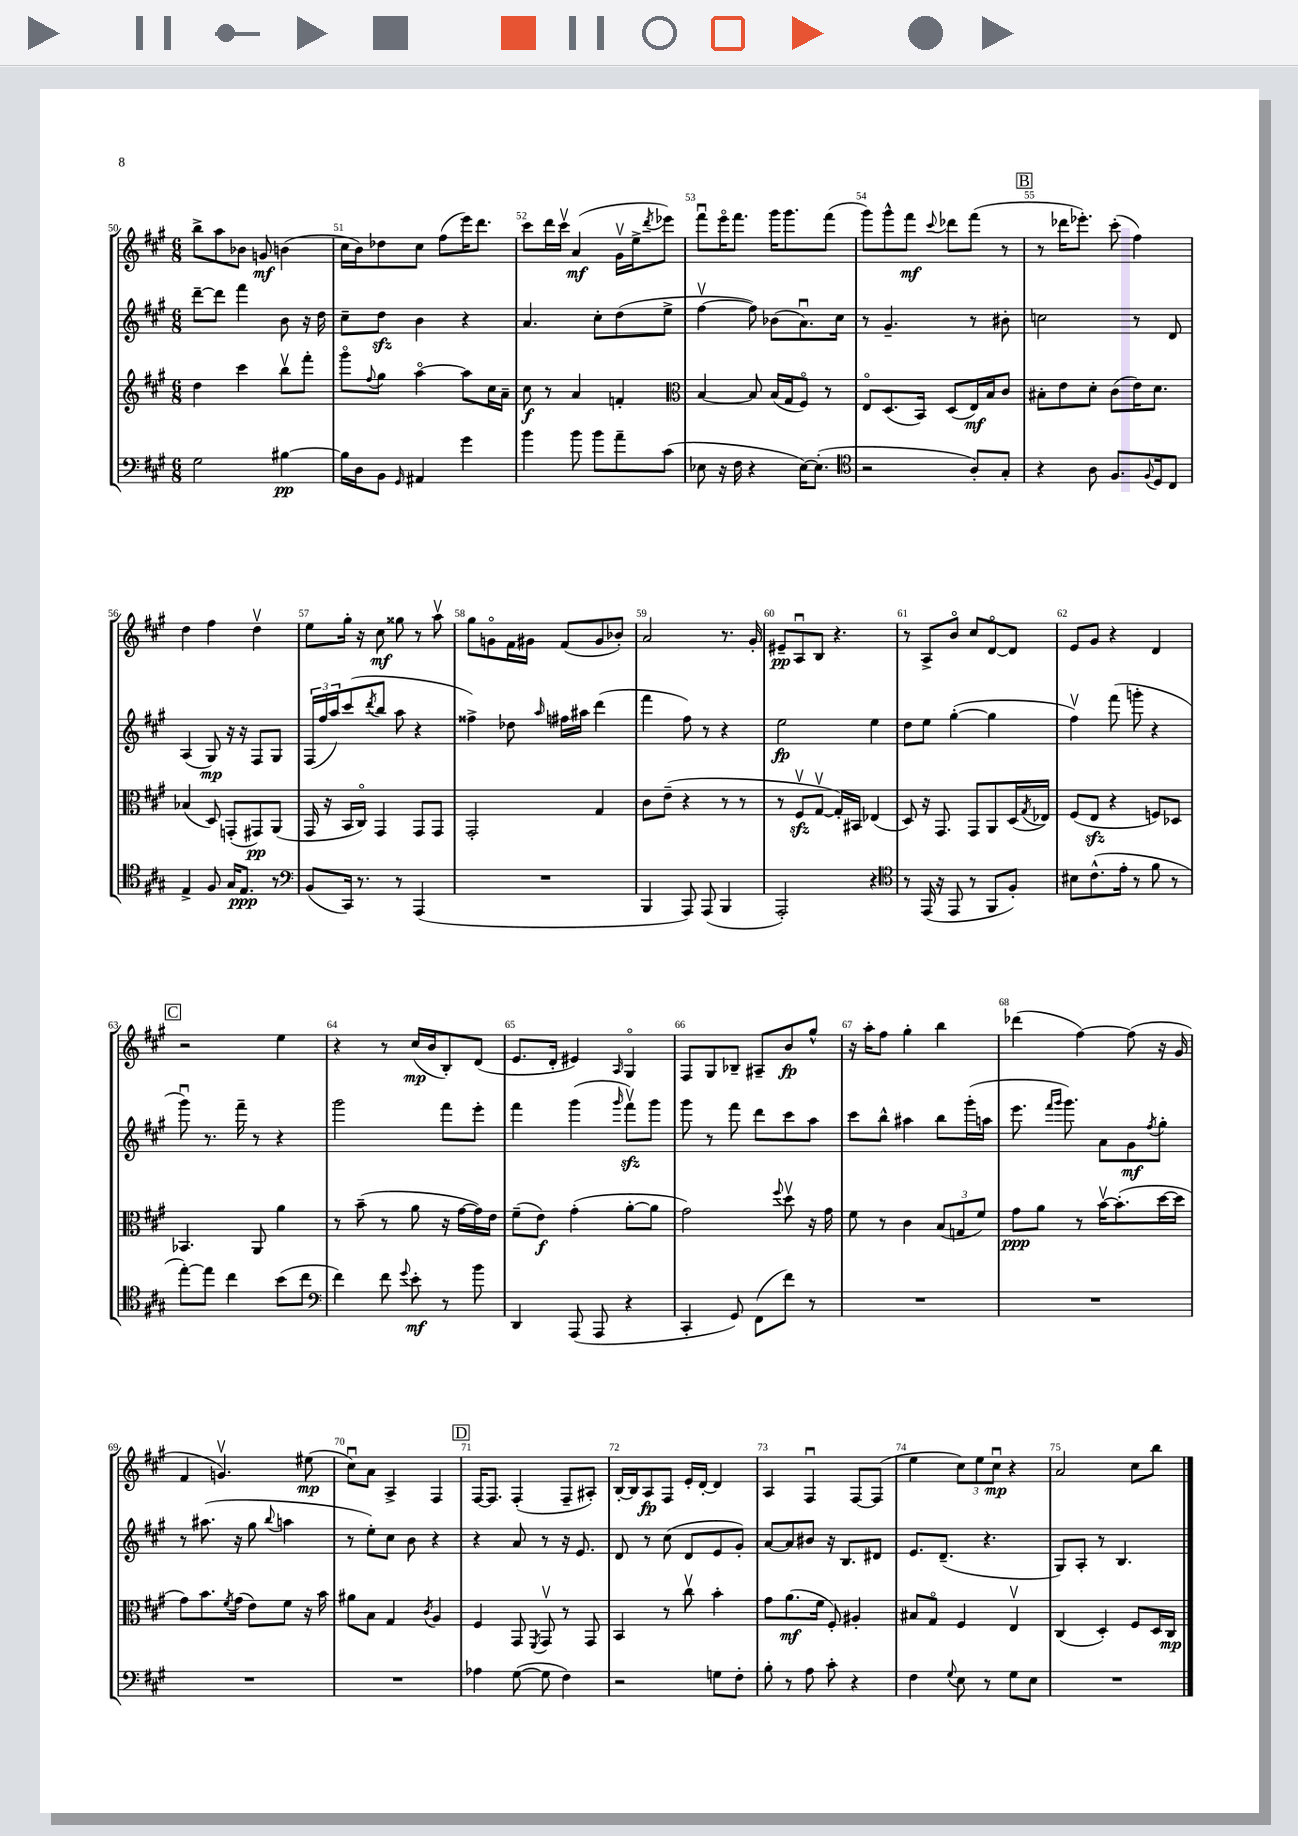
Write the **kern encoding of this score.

**kern	**dynam	**kern	**dynam	**kern	**dynam	**kern	**dynam
*part4	*part4	*part3	*part3	*part2	*part2	*part1	*part1
*staff4	*staff4	*staff3	*staff3	*staff2	*staff2	*staff1	*staff1
*clefF4	*	*clefG2	*	*clefG2	*	*clefG2	*
*k[f#c#g#]	*	*k[f#c#g#]	*	*k[f#c#g#]	*	*k[f#c#g#]	*
*M6/8	*	*M6/8	*	*M6/8	*	*M6/8	*
=50	=50	=50	=50	=50	=50	=50	=50
2G#\	.	4dd\	.	[8ddd~\L	.	8bb^\L	.
.	.	.	.	8ddd\J]	.	8aa\	.
.	.	4ccc#\	.	4fff#\	.	8b-X\J	.
.	.	.	.	.	.	8gn/	mf
[4B#X\	pp	8bbv\L	.	8b\	.	(4bn\	.
.	.	8fff#'\J	.	16r	.	.	.
.	.	.	.	16dd\	.	.	.
=51	=51	=51	=51	=51	=51	=51	=51
16B#\LL]	.	8ggg#\L	.	8cc#~\L	.	16cc#\LL	.
16D\J	.	.	.	.	.	16b\J)	.
.	.	8qqff#/	.	.	.	.	.
8BB\J	.	8gg#\J	.	8ddzz\J	.	8dd-X\	.
16qqGG#/	.	.	.	.	.	.	.
4AA#X/	.	[4aa\	.	4b\	.	8cc#\J	.
.	.	.	.	.	.	(8ff#\L	.
4g#\	.	8aa\L]	.	4r	.	16eee\K)	.
.	.	.	.	.	.	8.ddd\J	.
.	.	16cc#\L	.	.	.	.	.
.	.	16a~\JJ	.	.	.	.	.
=52	=52	=52	=52	=52	=52	=52	=52
4b\	.	8cc#\	f	4.a/	.	8ccc#\L	.
.	.	8r	.	.	.	16ddd\L	.
.	.	.	.	.	.	16ccc#v\JJ	.
8b\	.	4a/	.	.	.	(4a/	mf
8b\L	.	.	.	8cc#'\L	.	.	.
8a~\	.	4fn'/	.	(8dd\	.	16g#v\LL	.
.	.	.	.	.	.	16ee^\J	.
.	.	.	.	.	.	8qddd/	.
(8c#\J	.	.	.	8ee^\J	.	8eee-X\J)	.
=53	=53	=53	=53	=53	=53	=53	=53
*	*	*clefC3	*	*	*	*	*
8E-X\	.	[4B/	.	[4ff#v\	.	8fff#u\L	.
16r	.	.	.	.	.	16eee\K	.
16F#\	.	.	.	.	.	8.fff#\J	.
4r	.	8B/]	.	8ff#\])	.	.	.
.	.	(16B/LL	.	(8b-X\L	.	16ggg#\KL	.
.	.	16G#/J	.	.	.	8.ggg#\	.
[16E-\KL)	.	8F#/J)	.	8.au\)	.	.	.
(8.E-'\J]	.	.	.	.	.	.	.
.	.	8r	.	.	.	(8fff#\J	.
.	.	.	.	16cc#\Jk	.	.	.
=54	=54	=54	=54	=54	=54	=54	=54
*clefC4	*	*	*	*	*	*	*
2r	.	8E/L	.	8r	.	8ggg#\L)	.
.	.	(8.D/	.	4.g#~/	.	8ggg#^^\	.
.	.	.	.	.	.	8fff#\J	mf
.	.	16BB/Jk)	.	.	.	.	.
.	.	.	.	.	.	8qqccc#/	.
.	.	(8D/L	.	.	.	8ddd-X\L	.
8A'/L)	.	16E/L)	mf	8r	.	(8fff#\J	.
.	.	16B/J	.	.	.	.	.
8G#'/J	.	8c#/J	.	8b#X'\	.	8r	.
!!LO:REH:place=s1:t=B
=55	=55	=55	=55	=55	=55	=55	=55
4r	.	8B#X'\L	.	2ccn\	.	8r	.
.	.	8e\	.	.	.	16ddd-X\KL	.
.	.	.	.	.	.	8.eee-X'\J)	.
8A\	.	8d'\J	.	.	.	.	.
8.F#/L	.	(8c#\L	.	.	.	(8ccc#'\	.
.	.	16e\K)	.	8r	.	4ff#\)	.
8qqF#/	.	.	.	.	.	.	.
16D/k	.	8.d\J	.	.	.	.	.
8C#/J	.	.	.	8d/	.	.	.
!!LO:LB:g=z
=56	=56	=56	=56	=56	=56	=56	=56
4E^/	.	(4B-X/	.	(4A/	.	4dd\	.
8F#/	.	8D/)	.	8G#/)	mp	4ff#\	.
16G#/KL	.	(8GGn'/L	.	16r	.	.	.
8.E/J	ppp	.	.	16r	.	.	.
.	.	8GG#X/)	pp	8F#/L	.	4ddv\	.
8r	.	(8AA/J	.	8G#/J	.	.	.
=57	=57	=57	=57	=57	=57	=57	=57
*clefF4	*	*	*	*	*	*	*
(8BB/L	.	16GG#/	.	(24F#/LL	.	8ee\L	.
.	.	.	.	24ff#/	.	.	.
.	.	16r	.	.	.	.	.
.	.	.	.	24aa/J)	.	.	.
16CC#/Jk)	.	16BB/LL	.	(8ccc#/	.	16gg#'\Jk	.
8.r	.	16C#/JJ)	.	.	.	16r	.
.	.	.	.	8qddd/	.	.	.
.	.	4GG#/	.	8bb/J	.	8cc#\	mf
8r	.	.	.	8aa\	.	8gg##X\	.
(4AAA/	.	8GG#/L	.	4r	.	8r	.
.	.	8GG#/J	.	.	.	8aav\	.
=58	=58	=58	=58	=58	=58	=58	=58
2.r	.	2GG#'/	.	4ff##X^\)	.	8gg#\L	.
.	.	.	.	.	.	8gn\	.
.	.	.	.	8dd-X\	.	16f#\L	.
.	.	.	.	.	.	16g#X\JJ	.
.	.	.	.	16qqaa/	.	.	.
.	.	.	.	16ff#X\LL	.	(8f#/L	.
.	.	.	.	16aa#X\JJ	.	.	.
.	.	4G#/	.	(4ddd\	.	8g#/	.
.	.	.	.	.	.	8b-X'/J)	.
=59	=59	=59	=59	=59	=59	=59	=59
4BBB/	.	8c#\L	.	4fff#\	.	2a/	.
.	.	(8e~\J	.	.	.	.	.
8AAA/)	.	4r	.	8ff#\)	.	.	.
(8AAA/	.	.	.	8r	.	.	.
4BBB/	.	8r	.	4r	.	8.r	.
.	.	8r	.	.	.	.	.
.	.	.	.	.	.	16g#'/	.
=60	=60	=60	=60	=60	=60	=60	=60
2AAA'/)	.	8r	.	2ee\	fp	8e#X~/L	pp
.	.	8F#zzv/L	.	.	.	8Au/	.
.	.	[8G#v/J	.	.	.	8B/J	.
.	.	16G#'/LL])	.	.	.	4.r	.
.	.	16BB#X/JJ	.	.	.	.	.
4r	.	(4E-X/	.	4ee\	.	.	.
=61	=61	=61	=61	=61	=61	=61	=61
*clefC4	*	*	*	*	*	*	*
8r	.	8D/)	.	8dd\L	.	8r	.
(16EE/	.	16r	.	8ee\J	.	8A^/L	.
16r	.	8.GG#/	.	.	.	.	.
8EE/	.	.	.	([4gg#'\	.	8b/J	.
8r	.	8GG#/L	.	.	.	8cc#/L	.
8FF#/L	.	8AA/	.	4gg#\]	.	[8d/	.
8F#'/J)	.	(16D/L	.	.	.	8d/J]	.
.	.	8qG#/	.	.	.	.	.
.	.	16E-X/JJ)	.	.	.	.	.
=62	=62	=62	=62	=62	=62	=62	=62
8B#X\L	.	(8F#/L	.	4ff#v\)	.	8e/L	.
(8.c#^^\	.	8Ezz/J	.	.	.	8g#/J	.
.	.	4r	.	(8fff#\	.	4r	.
16e'\Jk	.	.	.	.	.	.	.
8r	.	.	.	8gggn'\	.	.	.
8f#\	.	8Fn/L)	.	4r	.	4d/	.
8r	.	8D-X/J	.	.	.	.	.
!!LO:LB:g=z
!!LO:REH:place=s1:t=C
=63	=63	=63	=63	=63	=63	=63	=63
[8ee'\L)	.	4.BB-X/	.	8ggg#u\)	.	2r	.
8ee\J]	.	.	.	8.r	.	.	.
4cc#\	.	.	.	.	.	.	.
.	.	.	.	16fff#~\	.	.	.
.	.	8AA/	.	8r	.	.	.
(8b\L	.	4a\	.	4r	.	4ee\	.
8cc#\J	.	.	.	.	.	.	.
=64	=64	=64	=64	=64	=64	=64	=64
*clefF4	*	*	*	*	*	*	*
4f#\)	.	8r	.	2ggg#\	.	4r	.
.	.	(8b~\	.	.	.	.	.
8f#\	.	8r	.	.	.	8r	.
8qqg#/	.	.	.	.	.	.	.
8e'\	mf	8a\	.	.	.	(16cc#/LL	mp
.	.	.	.	.	.	16b/J	.
8r	.	16r	.	8fff#\L	.	8B'/)	.
.	.	[16g#\LL	.	.	.	.	.
8b\	.	16g#\])	.	8eee'\J	.	(8d/J	.
.	.	16e\JJ	.	.	.	.	.
=65	=65	=65	=65	=65	=65	=65	=65
4DD/	.	(8f#~\L	.	4fff#\	.	8.e/L	.
.	.	8e\J)	f	.	.	.	.
.	.	.	.	.	.	16d'/Jk	.
(8AAA/	.	(4g#'\	.	(4ggg#\	.	4e#X/)	.
8AAA/	.	.	.	.	.	.	.
.	.	.	.	16qqggg#/	.	16qqA/	.
4r	.	[8a'\L	.	8fff#zzv\L)	.	4G#/	.
.	.	8a\J]	.	8ggg#\J	.	.	.
=66	=66	=66	=66	=66	=66	=66	=66
4CC#'/	.	2g#\)	.	8ggg#\	.	8F#/L	.
.	.	.	.	8r	.	8G#/	.
8GG#/)	.	.	.	8fff#\	.	8B-X~/J	.
(8FF#\L	.	.	.	8ddd\L	.	8A#X~/L	.
.	.	8qqff#/	.	.	.	.	.
8f#\J)	.	8ddv\	.	8ccc#\	.	8b/	fp
8r	.	16r	.	8aa\J	.	8gg#^^/J	.
.	.	16g#\	.	.	.	.	.
=67	=67	=67	=67	=67	=67	=67	=67
2.r	.	8f#\	.	8ccc#\L	.	16r	.
.	.	.	.	.	.	16aa'\KL	.
.	.	8r	.	8bb^^\J	.	8ff#\J	.
.	.	4c#\	.	4aa#X\	.	4gg#'\	.
.	.	(12B/L	.	8bb\L	.	4bb\	.
.	.	12Gn/	.	.	.	.	.
.	.	.	.	(16ggg#'\L	.	.	.
.	.	12f#/J)	.	.	.	.	.
.	.	.	.	16aan\JJ	.	.	.
=68	=68	=68	=68	=68	=68	=68	=68
2.r	.	8g#\L	ppp	8.eee\	.	(4ddd-X\	.
.	.	8a\J	.	.	.	.	.
.	.	.	.	16qqfff#/LL	.	.	.
.	.	.	.	16qqggg#/JJ	.	.	.
.	.	.	.	8.ggg#\)	.	.	.
.	.	8r	.	.	.	[4ff#\)	.
.	.	[16bv\KL	.	8a\L	.	.	.
.	.	(8.b'\]	.	.	.	.	.
.	.	.	.	8g#\	mf	(8ff#\]	.
.	.	.	.	8qff#/	.	.	.
.	.	[16dd\L	.	8gg#'\J	.	16r	.
.	.	16dd\JJ]	.	.	.	16g#/	.
!!LO:LB:g=z
=69	=69	=69	=69	=69	=69	=69	=69
2.r	.	8g#\L)	.	8r	.	4f#/	.
.	.	8.b\	.	(8.aa#X\	.	.	.
.	.	.	.	.	.	4.gnv/)	.
.	.	8qf#/	.	.	.	.	.
.	.	(16g#\Jk	.	16r	.	.	.
.	.	8e\L)	.	8gg#\	.	.	.
.	.	.	.	8qqbb/	.	.	.
.	.	8f#\J	.	4aan\	.	.	.
.	.	16r	.	.	.	(8ee#X\	mp
.	.	16b\	.	.	.	.	.
=70	=70	=70	=70	=70	=70	=70	=70
2.r	.	8a#X\L	.	8r	.	8cc#u\L)	.
.	.	8B\J	.	8ee'\L)	.	8a\J	.
.	.	4G#/	.	8cc#\J	.	4A^/	.
.	.	.	.	8b\	.	.	.
.	.	8qc#/	.	.	.	.	.
.	.	4A/	.	4r	.	4F#/	.
!!LO:REH:place=s1:t=D
=71	=71	=71	=71	=71	=71	=71	=71
4A-X\	.	4F#/	.	4r	.	[16F#/KL	.
.	.	.	.	.	.	8.F#/J]	.
([8G#\	.	8GG#/	.	8a/	.	(4F#'/	.
.	.	8qFF#/	.	.	.	.	.
8G#\]	.	8GG#v/	.	8r	.	.	.
4F#\)	.	8r	.	16r	.	8F#~/L	.
.	.	.	.	8.e/	.	.	.
.	.	8GG#/	.	.	.	8A#X'/J)	.
=72	=72	=72	=72	=72	=72	=72	=72
2r	.	4BB/	.	8d/	.	[16B'/LL	.
.	.	.	.	.	.	16B/J]	.
.	.	.	.	8r	.	8A/	fp
.	.	8r	.	(8cc#\	.	8F#/J	.
.	.	8cc#v\	.	8d/L	.	16e'/LL	.
.	.	.	.	.	.	[16d'/JJ	.
8Gn\L	.	4b'\	.	8e/	.	4d/]	.
8F#'\J	.	.	.	8g#'/J)	.	.	.
=73	=73	=73	=73	=73	=73	=73	=73
8B'\	.	8g#\L	.	[8a/L	.	4A/	.
8r	.	(8.a\	mf	8a/]	.	.	.
8A\	.	.	.	8b#X/J	.	4F#u/	.
.	.	16f#\Jk	.	.	.	.	.
8c#'\	.	8F#'/)	.	16r	.	.	.
.	.	.	.	8.B/L	.	.	.
4r	.	4A#X'/	.	.	.	[8F#/L	.
.	.	.	.	8d#X/J	.	(8F#/J]	.
=74	=74	=74	=74	=74	=74	=74	=74
4F#\	.	8B#X/L	.	8.e/L	.	4ee\	.
.	.	8G#/J	.	.	.	.	.
.	.	.	.	(8.d~/J	.	.	.
8qqG#/	.	.	.	.	.	.	.
8E\	.	4F#/	.	.	.	12cc#\L)	.
.	.	.	.	.	.	12ee\	.
8r	.	.	.	4.r	.	.	.
.	.	.	.	.	.	12cc#u\J	mp
8G#\L	.	4Ev/	.	.	.	4r	.
8E\J	.	.	.	.	.	.	.
=75	=75	=75	=75	=75	=75	=75	=75
2.r	.	(4C#/	.	8G#/L)	.	2a/	.
.	.	.	.	8A'/J	.	.	.
.	.	4D'/)	.	8r	.	.	.
.	.	.	.	4.B/	.	.	.
.	.	8F#/L	.	.	.	8cc#\L	.
.	.	16D/L	.	.	.	8bb\J	.
.	.	16C#/JJ	mp	.	.	.	.
==	==	==	==	==	==	==	==
*-	*-	*-	*-	*-	*-	*-	*-
